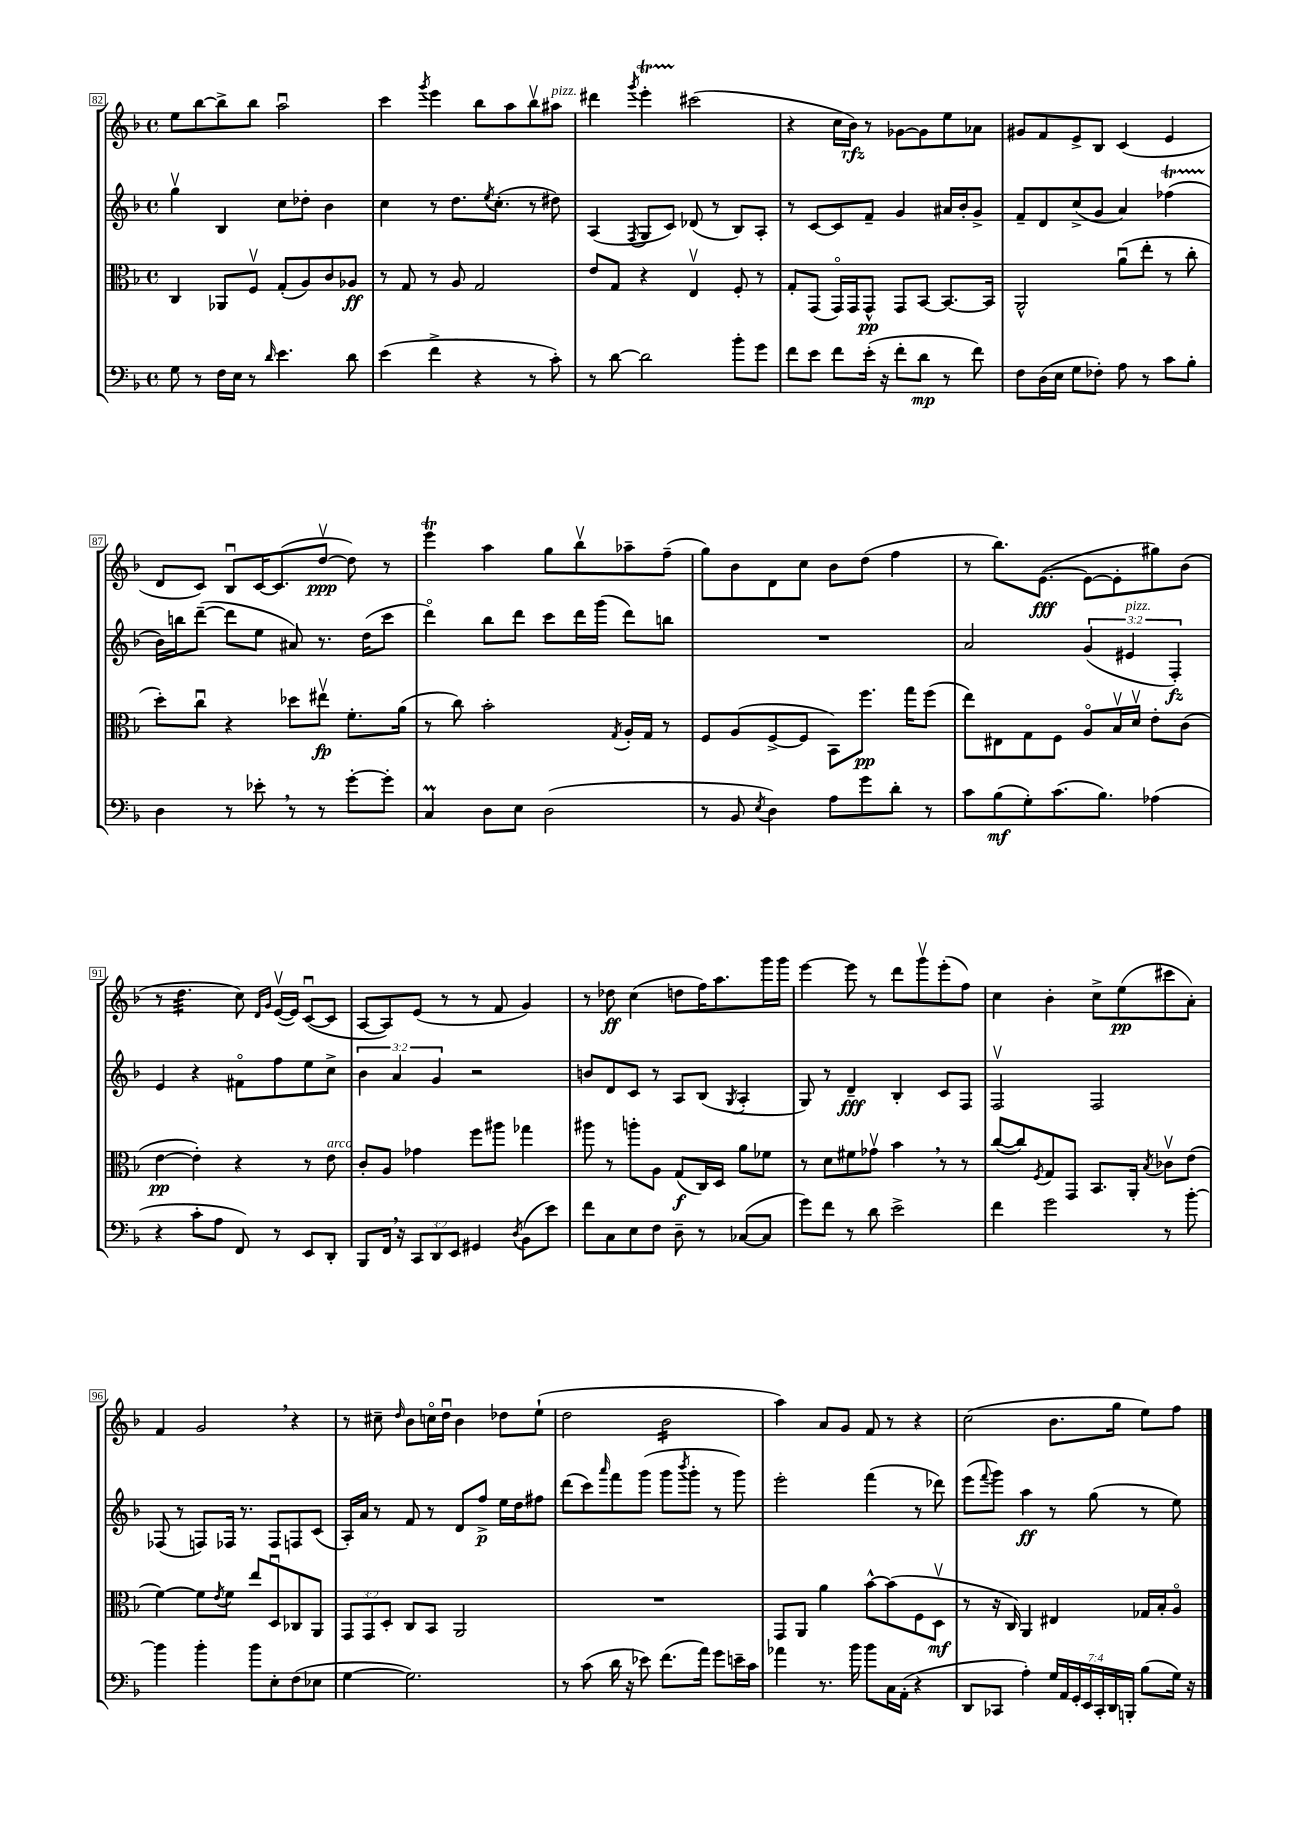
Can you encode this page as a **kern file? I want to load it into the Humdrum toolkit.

**kern	**dynam	**kern	**dynam	**kern	**dynam	**kern	**dynam
*part4	*part4	*part3	*part3	*part2	*part2	*part1	*part1
*staff4	*staff4	*staff3	*staff3	*staff2	*staff2	*staff1	*staff1
*clefF4	*	*clefC3	*	*clefG2	*	*clefG2	*
*k[b-]	*	*k[b-]	*	*k[b-]	*	*k[b-]	*
*M4/4	*	*M4/4	*	*M4/4	*	*M4/4	*
*met(c)	*	*met(c)	*	*met(c)	*	*met(c)	*
=82	=82	=82	=82	=82	=82	=82	=82
8G\	.	4C/	.	4ggv\	.	8ee\L	.
8r	.	.	.	.	.	[8bb-\	.
16F\LL	.	8AA-X/L	.	4B-/	.	8bb-^\]	.
16E\JJ	.	.	.	.	.	.	.
8r	.	8Fv/J	.	.	.	8bb-\J	.
16qqd/	.	.	.	.	.	.	.
4.e\	.	(8G'/L	.	8cc\L	.	2aau\	.
.	.	8A/)	.	8dd-X'\J	.	.	.
.	.	8c/	.	4b-\	.	.	.
8d\	.	8A-X/J	ff	.	.	.	.
=83	=83	=83	=83	=83	=83	=83	=83
(4e\	.	8r	.	4cc\	.	4ccc\	.
.	.	8G/	.	.	.	.	.
.	.	.	.	.	.	8qggg/	.
4f^\	.	8r	.	8r	.	4eee\	.
.	.	8A/	.	8.dd\L	.	.	.
4r	.	2G/	.	.	.	8bb-\L	.
.	.	.	.	8qee/	.	.	.
.	.	.	.	(8.cc'\J	.	.	.
.	.	.	.	.	.	8aa\	.
8r	.	.	.	8r	.	8bb-v\	.
!	!	!	!	!	!	!LO:TX:a:i:t=pizz.	!
8c'\)	.	.	.	8dd#X\)	.	8aa#X\J	.
=84	=84	=84	=84	=84	=84	=84	=84
8r	.	8e/L	.	(4A/	.	4ddd#X\	.
[8d\	.	8G/J	.	.	.	.	.
.	.	.	.	8qF/	.	8qggg/	.
2d\]	.	4r	.	8G/L	.	4eeet'\	.
.	.	.	.	8c/J)	.	.	.
.	.	4Ev/	.	(8d-X/	.	(2ccc#X\	.
.	.	.	.	8r	.	.	.
8b-'\L	.	8F'/	.	8B-/L)	.	.	.
8g\J	.	8r	.	8A'/J	.	.	.
=85	=85	=85	=85	=85	=85	=85	=85
8f\L	.	8G'/L	.	8r	.	4r	.
8e\J	.	(8GG/J	.	[8c/L	.	.	.
8f\L	.	16GG/LL)	.	8c/]	.	16cc\LL	.
.	.	16GG/J	.	.	.	16b-\JJ)	rfz
(16e'\Jk	.	8GG^^/J	pp	8f~/J	.	8r	.
16r	.	.	.	.	.	.	.
8f'\L	.	8GG/L	.	4g/	.	[8g-X\L	.
8d\J	mp	[8BB-/J	.	.	.	8g-\]	.
8r	.	8.BB-/L_	.	16a#X/LL	.	8ee\	.
.	.	.	.	16b-'/J	.	.	.
8f\)	.	.	.	8g^/J	.	8a-X\J	.
.	.	16BB-/Jk]	.	.	.	.	.
=86	=86	=86	=86	=86	=86	=86	=86
8F\L	.	2AA^^/	.	8f~/L	.	8g#X/L	.
(16D\L	.	.	.	8d/	.	8f/	.
16E\JJ	.	.	.	.	.	.	.
8G\L	.	.	.	(8cc^/	.	8e^/	.
8F-X'\J)	.	.	.	8g/J	.	8B-/J	.
8A\	.	(8au\L	.	4a/)	.	(4c/	.
8r	.	8ee'\J	.	.	.	.	.
8c\L	.	8r	.	(4ff-XT\	.	4e/	.
8B-'\J	.	8cc'\	.	.	.	.	.
!!LO:LB:g=z
=87	=87	=87	=87	=87	=87	=87	=87
4D\	.	8dd'\L)	.	16b-\LL)	.	8d/L	.
.	.	.	.	16bbn\J	.	.	.
.	.	8ccu\J	.	([8ddd~\J	.	8c/J)	.
8r	.	4r	.	8ddd\L]	.	8B-u/L	.
8e-X',\	.	.	.	8ee\J	.	[16c/K	.
.	.	.	.	.	.	(8.c/]	.
8r	.	8dd-X\L	.	8a#X/)	.	.	.
8r	.	8ee#Xv\J	fp	8.r	.	[8ddv/J	ppp
[8g'\L	.	8.f'\L	.	.	.	8dd\])	.
.	.	.	.	(16dd\KL	.	.	.
8g'\J]	.	.	.	8ccc\J	.	8r	.
.	.	(16a\Jk	.	.	.	.	.
=88	=88	=88	=88	=88	=88	=88	=88
4CM/	.	8r	.	4ddd\)	.	4eeet\	.
.	.	8cc\)	.	.	.	.	.
8D\L	.	2b-'\	.	8bb-\L	.	4aa\	.
8E\J	.	.	.	8ddd\J	.	.	.
(2D\	.	.	.	8ccc\L	.	8gg\L	.
.	.	.	.	16ddd\L	.	8bb-v\	.
.	.	.	.	(16ggg\JJ	.	.	.
.	.	8qG/	.	.	.	.	.
.	.	16A'/LL	.	8ddd\L)	.	8aa-X~\	.
.	.	16G/JJ	.	.	.	.	.
.	.	8r	.	8bbn\J	.	(8ff~\J	.
=89	=89	=89	=89	=89	=89	=89	=89
8r	.	8F/L	.	1r	.	8gg\L)	.
8BB-/	.	(8A/	.	.	.	8b-\	.
8qE/	.	.	.	.	.	.	.
4D\)	.	[8F^/	.	.	.	8d\	.
.	.	8F/J]	.	.	.	8cc\J	.
8A\L	.	8BB-\L)	.	.	.	8b-\L	.
8g\	.	8.ff\J	pp	.	.	(8dd\J	.
8d'\J	.	.	.	.	.	4ff\	.
.	.	16gg\KL	.	.	.	.	.
8r	.	(8ff\J	.	.	.	.	.
=90	=90	=90	=90	=90	=90	=90	=90
8c\L	.	8ee\L)	.	2a/	.	8r	.
(8B-\	mf	8E#X\	.	.	.	8.bb-\L)	.
8G'\)	.	8G\	.	.	.	.	.
.	.	.	.	.	.	([8.e\J	fff
(8.c\	.	8F\J	.	.	.	.	.
.	.	8A/L	.	(6g/	.	8e\L_	.
8.B-\J)	.	.	.	.	.	.	.
.	.	16B-v/L	.	.	.	8e'\]	.
!	!	!	!	!LO:TX:a:i:t=pizz.	!	!	!
.	.	.	.	6e#X/	.	.	.
.	.	16dv/JJ	.	.	.	.	.
(4A-X\	.	8e'\L	.	.	.	8gg#X\)	.
.	.	.	.	6F'/)	fz	.	.
.	.	(8c\J	.	.	.	(8b-\J	.
!!LO:LB:g=z
=91	=91	=91	=91	=91	=91	=91	=91
4r	.	[4e\	pp	4e/	.	8r	.
*	*	*	*	*	*	*tremolo	*
.	.	.	.	.	.	32dd\LLL	.
.	.	.	.	.	.	32dd\	.
.	.	.	.	.	.	32dd\	.
.	.	.	.	.	.	32dd\	.
8c'\L	.	4e'\])	.	4r	.	32dd\	.
.	.	.	.	.	.	32dd\	.
.	.	.	.	.	.	32dd\	.
.	.	.	.	.	.	32dd\	.
8A\J	.	.	.	.	.	32dd\	.
.	.	.	.	.	.	32dd\	.
.	.	.	.	.	.	32dd\	.
.	.	.	.	.	.	32dd\JJJ	.
*	*	*	*	*	*	*Xtremolo	*
8FF/)	.	4r	.	8f#X\L	.	8cc\)	.
.	.	.	.	.	.	16qqd/LL	.
.	.	.	.	.	.	16qqg/JJ	.
8r	.	.	.	8ff\	.	([16ev/LL	.
.	.	.	.	.	.	16e/JJ])	.
8EE/L	.	8r	.	8ee\	.	([8cu/L	.
!	!	!LO:TX:a:i:t=arco	!	!	!	!	!
8DD'/J	.	8e\	.	8cc^\J	.	8c/J]	.
=92	=92	=92	=92	=92	=92	=92	=92
8BBB-/L	.	8c'/L	.	6b-\	.	[8A/L	.
16FF,/Jk	.	8A/J	.	.	.	8A/])	.
.	.	.	.	6a/	.	.	.
16r	.	.	.	.	.	.	.
12CC/L	.	4g-X\	.	.	.	(8e/J	.
12DD/	.	.	.	6g/	.	.	.
.	.	.	.	.	.	8r	.
12EE/J	.	.	.	.	.	.	.
4GG#X/	.	8ff\L	.	2r	.	8r	.
.	.	8aa#X\J	.	.	.	8f/	.
8qD/	.	.	.	.	.	.	.
(8BB-\L	.	4gg-X\	.	.	.	4g/)	.
8e\J)	.	.	.	.	.	.	.
=93	=93	=93	=93	=93	=93	=93	=93
8f\L	.	8aa#X\	.	8bn/L	.	8r	.
8C\	.	8r	.	8d/	.	8dd-X\	ff
8E\	.	8aan'\L	.	8c/J	.	(4cc\	.
8F\J	.	8A\J	.	8r	.	.	.
8D~\	.	(8G/L	f	8A/L	.	8ddn\L	.
8r	.	16C/L)	.	(8B-/J	.	16ff\K)	.
.	.	16D/JJ	.	.	.	8.aa\	.
.	.	.	.	8qG/	.	.	.
([8C-X/L	.	8a\L	.	4A'/	.	.	.
8C-/J]	.	8f-X\J	.	.	.	16ggg\L	.
.	.	.	.	.	.	16ggg\JJ	.
=94	=94	=94	=94	=94	=94	=94	=94
8g\L)	.	8r	.	8G/)	.	[4eee\	.
8f\J	.	8d\L	.	8r	.	.	.
8r	.	8f#X\	.	4d~/	fff	8eee\]	.
8d\	.	8g-Xv\J	.	.	.	8r	.
2e^\	.	4b-,\	.	4B-'/	.	8ddd\L	.
.	.	.	.	.	.	8gggv\	.
.	.	8r	.	8c/L	.	(8eee'\	.
.	.	8r	.	8F/J	.	8ff\J)	.
=95	=95	=95	=95	=95	=95	=95	=95
4f\	.	([8cc/L	.	2Fv/	.	4cc\	.
.	.	8cc/])	.	.	.	.	.
.	.	8qF/	.	.	.	.	.
2g\	.	8G/	.	.	.	4b-'\	.
.	.	8GG/J	.	.	.	.	.
.	.	8.BB-/L	.	2F/	.	8cc^\L	.
.	.	.	.	.	.	(8ee\	pp
.	.	16AA'/Jk	.	.	.	.	.
.	.	8qB-/	.	.	.	.	.
8r	.	8c-Xv\L	.	.	.	8ccc#X\	.
[8b-'\	.	(8e\J	.	.	.	8a'\J)	.
!!LO:LB:g=z
=96	=96	=96	=96	=96	=96	=96	=96
4b-\]	.	[4f\)	.	(8F-X/	.	4f/	.
.	.	.	.	8r	.	.	.
4b-'\	.	8f\L]	.	8Fn/L)	.	2g,/	.
.	.	8qe/	.	.	.	.	.
.	.	8f\J	.	16F-X/Jk	.	.	.
.	.	.	.	8.r	.	.	.
8b-\L	.	8ee/L	.	.	.	.	.
8E'\	.	8Du/	.	8F-/L	.	.	.
(8F\	.	8C-X/	.	8Fn/	.	4r	.
8E-X\J	.	8AA/J	.	(8c/J	.	.	.
=97	=97	=97	=97	=97	=97	=97	=97
[4G\	.	12GG/L	.	16A'/LL)	.	8r	.
.	.	.	.	16a/JJ	.	.	.
.	.	12GG/	.	.	.	.	.
.	.	.	.	8r	.	8cc#X~\	.
.	.	12D'/J	.	.	.	.	.
.	.	.	.	.	.	16qqdd/	.
2.G\])	.	8C/L	.	8f/	.	8b-\L	.
.	.	8BB-/J	.	8r	.	16ccn\L	.
.	.	.	.	.	.	16ddu\JJ	.
.	.	2AA/	.	8d/L	.	4b-\	.
.	.	.	.	8ff^/J	p	.	.
.	.	.	.	16ee\LL	.	8dd-X\L	.
.	.	.	.	16dd\J	.	.	.
.	.	.	.	8ff#X\J	.	(8ee`\J	.
=98	=98	=98	=98	=98	=98	=98	=98
8r	.	1r	.	(8ddd\L	.	2dd\	.
(8c\	.	.	.	8ccc\)	.	.	.
.	.	.	.	16qqaaa/	.	.	.
16d\	.	.	.	8fff\	.	.	.
16r	.	.	.	.	.	.	.
8e-X\)	.	.	.	(8ggg\J	.	.	.
*	*	*	*	*	*	*tremolo	*
(8.f\L	.	.	.	8ggg\L	.	16b-\LL	.
.	.	.	.	.	.	16b-\	.
.	.	.	.	8qbbb-/	.	.	.
.	.	.	.	8ggg'\J	.	16b-\	.
16a\Jk)	.	.	.	.	.	16b-\	.
8g\L	.	.	.	8r	.	16b-\	.
.	.	.	.	.	.	16b-\	.
16en~\L	.	.	.	8ggg\)	.	16b-\	.
16c\JJ	.	.	.	.	.	16b-\JJ	.
*	*	*	*	*	*	*Xtremolo	*
=99	=99	=99	=99	=99	=99	=99	=99
4a-X\	.	8GG/L	.	2eee'\	.	4aa\)	.
.	.	8AA/J	.	.	.	.	.
8.r	.	4a\	.	.	.	8a/L	.
.	.	.	.	.	.	8g/J	.
16b-\	.	.	.	.	.	.	.
8b-\L	.	[8b-^^\L	.	(4fff\	.	8f/	.
16C\L	.	(8b-\]	.	.	.	8r	.
(16AA'\JJ	.	.	.	.	.	.	.
4r	.	8F\	.	8r	.	4r	.
.	.	8Dv\J	mf	8ddd-X\)	.	.	.
=100	=100	=100	=100	=100	=100	=100	=100
8DD/L	.	8r	.	(8eee\L	.	(2cc\	.
.	.	.	.	8qqfff/	.	.	.
8CC-X/J	.	16r	.	8ggg\J)	.	.	.
.	.	16C/)	.	.	.	.	.
4A'\)	.	4AA/	.	4aa\	ff	.	.
28G/LL	.	4E#X/	.	8r	.	8.b-\L	.
28AA/	.	.	.	.	.	.	.
28GG'/	.	.	.	.	.	.	.
28EE/	.	.	.	.	.	.	.
.	.	.	.	(8gg\	.	.	.
28CC-'/	.	.	.	.	.	.	.
28DD/	.	.	.	.	.	.	.
.	.	.	.	.	.	16gg\Jk	.
28BBBn'/JJ	.	.	.	.	.	.	.
(8B-\L	.	16G-X/LL	.	8r	.	8ee\L)	.
.	.	16B-'/J	.	.	.	.	.
16G\Jk)	.	8A/J	.	8ee\)	.	8ff\J	.
16r	.	.	.	.	.	.	.
==	==	==	==	==	==	==	==
*-	*-	*-	*-	*-	*-	*-	*-
